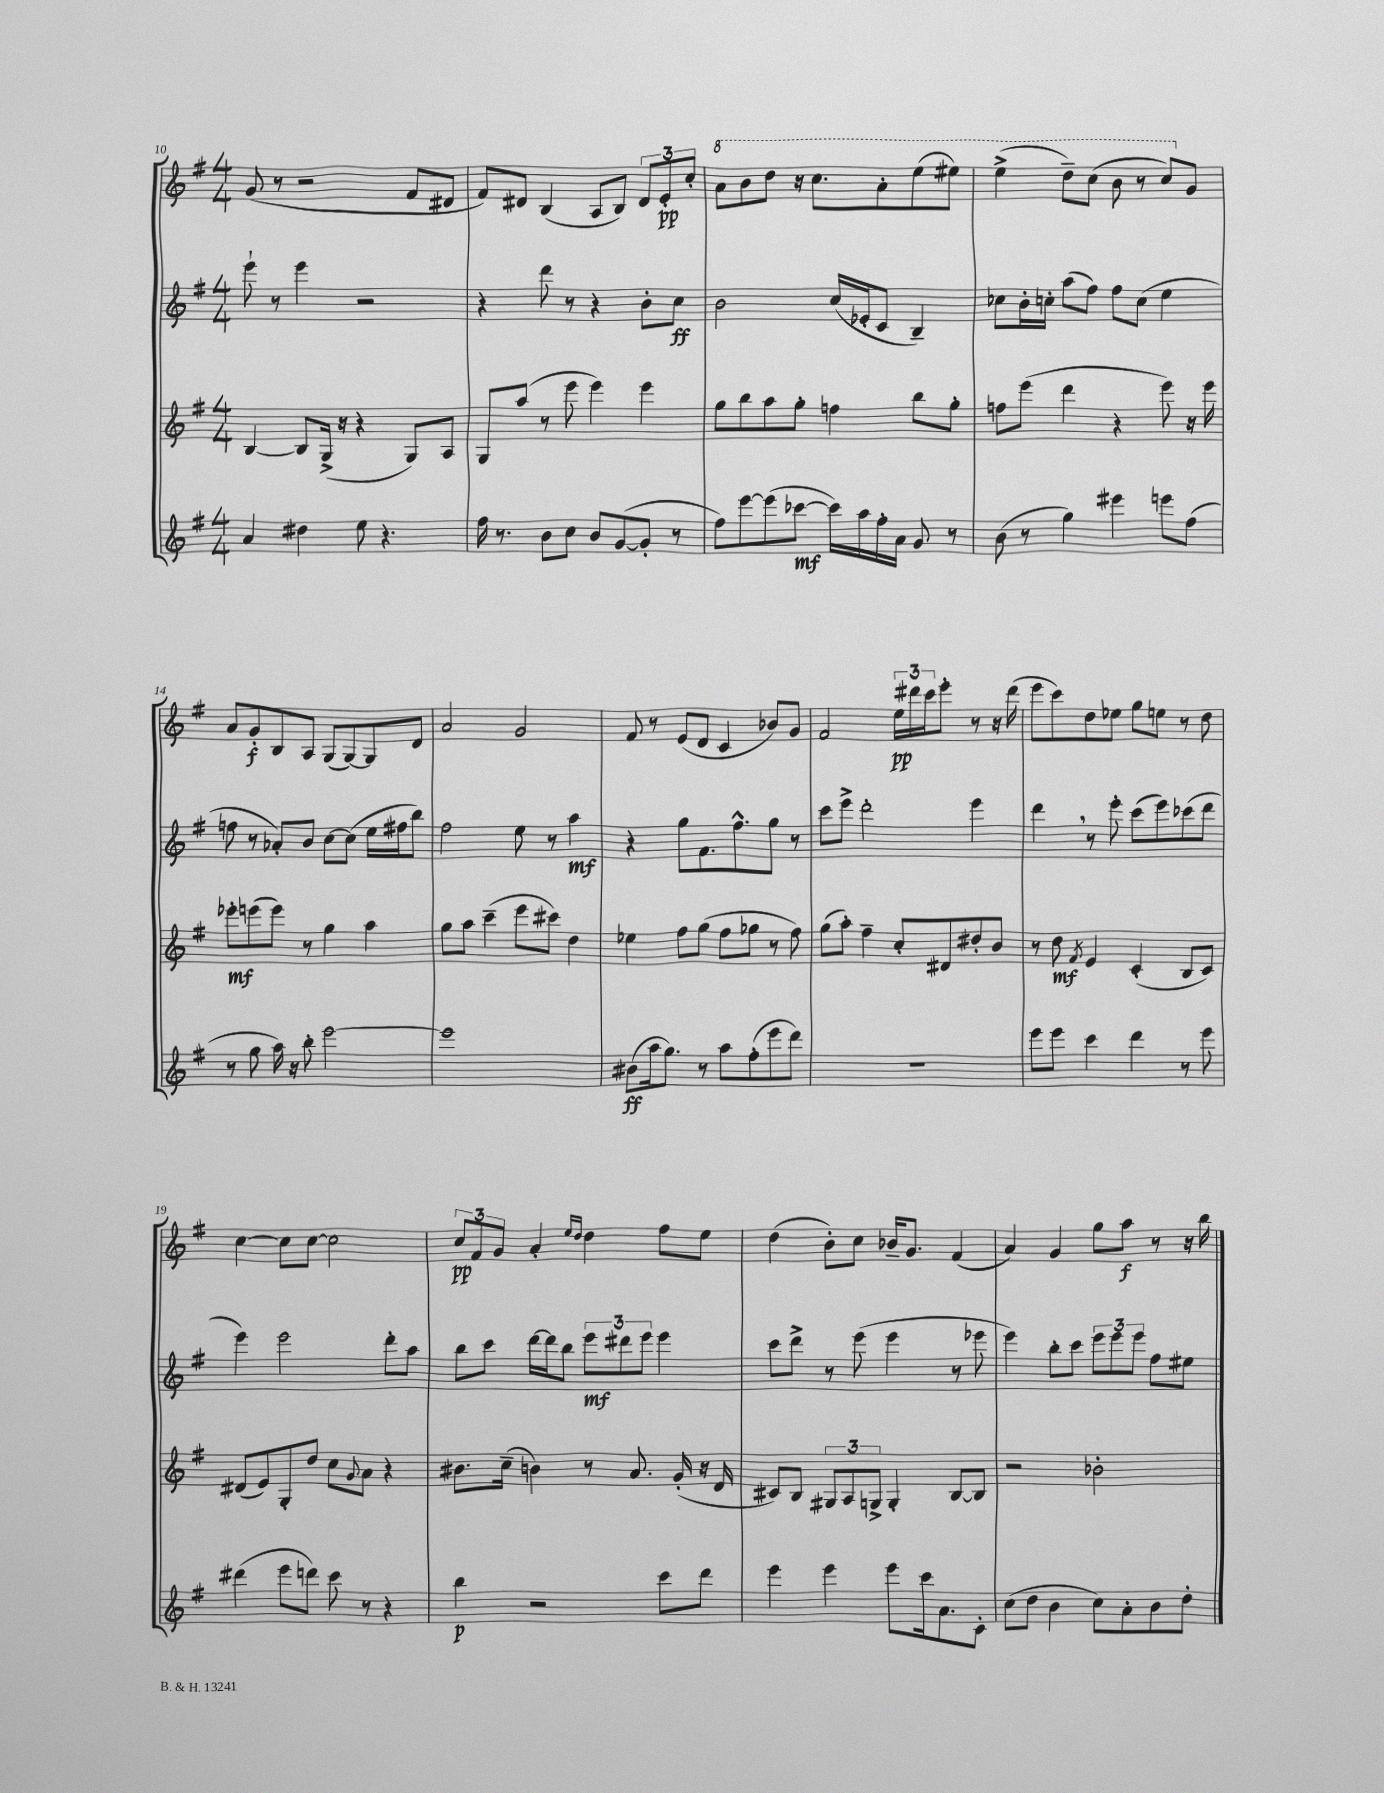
<<
\new StaffGroup <<
\new Staff = "s0" {
    \clef treble \key g \major \numericTimeSignature \time 4/4
    g'8( r8 r2 fis'8 dis'8 |
    fis'8) dis'8 b4( a8 b8) \tuplet 3/2 { dis'8 e'8-.\pp c''8-. } |
    \ottava #1 a''8 b''8 d'''8 r16 c'''8. a''8-. e'''8( eis'''8) |
    e'''4->( d'''8--) c'''8( b''8 r8 c'''8) \ottava #0 g'8 |
    a'8 g'8-.\f b8 a8 g8( g8~) g8 d'8 |
    a'2 g'2 |
    fis'8 r8 e'8( d'8 c'4 bes'8) g'8 |
    fis'2 \tuplet 3/2 { e''16\pp dis'''16 c'''16 } e'''8-. r8 r16 dis'''16( |
    e'''8 c'''8) d''8 ees''8 g''8 e''8 r8 d''8 |
    c''4~ c''8 c''8~ c''2 |
    \tuplet 3/2 { c''8\pp fis'8 g'8 } a'4-. \grace { e''16 d''16 } d''4 fis''8 e''8 |
    d''4( b'8-.) c''8 bes'16-- g'8. fis'4( |
    a'4) g'4 g''8 a''8\f r8 r16 b''16 \bar "|." |
}
\new Staff = "s1" {
    \clef treble \key g \major \numericTimeSignature \time 4/4
    e'''8-! r8 e'''4 r2 |
    r4 d'''8 r8 r4 b'8-. c''8\ff |
    b'2 c''16( ees'16-. c'8 b4--) |
    ces''8 b'16-. c''16-. a''8( fis''8) fis''8 c''8( e''4 |
    f''8 r8 aes'8-.) b'8 c''8~ c''8( e''16 fis''16 b''8) |
    fis''2 e''8 r8 a''4\mf |
    r4 g''8 fis'8. fis''8.-^ g''8 r8 |
    c'''8 e'''8-> d'''2-. e'''4 |
    d'''4 \breathe r8 e'''8-. c'''8( e'''8) ces'''8( d'''8 |
    e'''4) e'''2 d'''8-. a''8 |
    b''8 c'''8 d'''16~ d'''16 b''8 \tuplet 3/2 { e'''8\mf dis'''8 e'''8 } e'''4 |
    c'''8 d'''8-> r8 e'''8( e'''4 r8 ees'''8 |
    e'''4) b''8-. c'''8 \tuplet 3/2 { e'''8 e'''8 e'''8 } fis''8 eis''8 \bar "|." |
}
\new Staff = "s2" {
    \clef treble \key g \major \numericTimeSignature \time 4/4
    b4~ b8 g16->( r16 r4 g8) a8 |
    g8 a''8( r8 e'''8 e'''4) e'''4 |
    g''8 b''8 a''8 g''8-. f''4 b''8 g''8-. |
    f''8 e'''8( d'''4 r4 e'''8) r16 e'''16 |
    ees'''8-.\mf e'''8( e'''8) r8 g''4 a''4 |
    g''8 a''8 c'''4--( e'''8 cis'''8) d''4 |
    ees''4 fis''8 g''8( fis''8 ges''8 r8 fis''8) |
    g''8( a''8-.) fis''4-- c''8-. dis'8 dis''8-. b'8 |
    r8 d''8\mf \acciaccatura { fis'8 } e'4 c'4-.( b8 c'8) |
    dis'8( e'8) g8-. d''8 c''8 \appoggiatura { g'8 } a'8 r4 |
    bis'8. c''16--( b'4) r8 a'8. g'16-.( r16 d'16 |
    cis'8) b8 \tuplet 3/2 { gis8 a8 g8-> } g4-. b8~ b8 |
    r2 bes'2-. \bar "|." |
}
\new Staff = "s3" {
    \clef treble \key g \major \numericTimeSignature \time 4/4
    a'4 dis''4 e''8 r4. |
    fis''16 r8. b'8 c''8 b'8 g'8~( g'8-. r8 |
    fis''8) e'''8~ e'''8( ces'''8~\mf ces'''16) a''16 fis''16-. a'16 g'8 r8 |
    b'8( r8 g''4) eis'''4 e'''8 fis''8( |
    r8 g''8 a''16) r16 b''8-. e'''2~ |
    e'''1 |
    bis'8\ff( a''16 g''8.) r8 a''8 fis''8-.( e'''8 d'''8) |
    R1 |
    e'''8 e'''8 c'''4 d'''4 r8 e'''8 |
    dis'''4( e'''8 d'''8) c'''8 r8 r4 |
    b''4\p r2 c'''8 d'''8 |
    e'''4 e'''4 e'''8 c'''16 a'8. c'8-. |
    c''8( d''8 b'4 c''8) a'8-. b'8 d''8-. \bar "|." |
}
>>
>>
\layout { \context { \Score currentBarNumber = #10 } }
